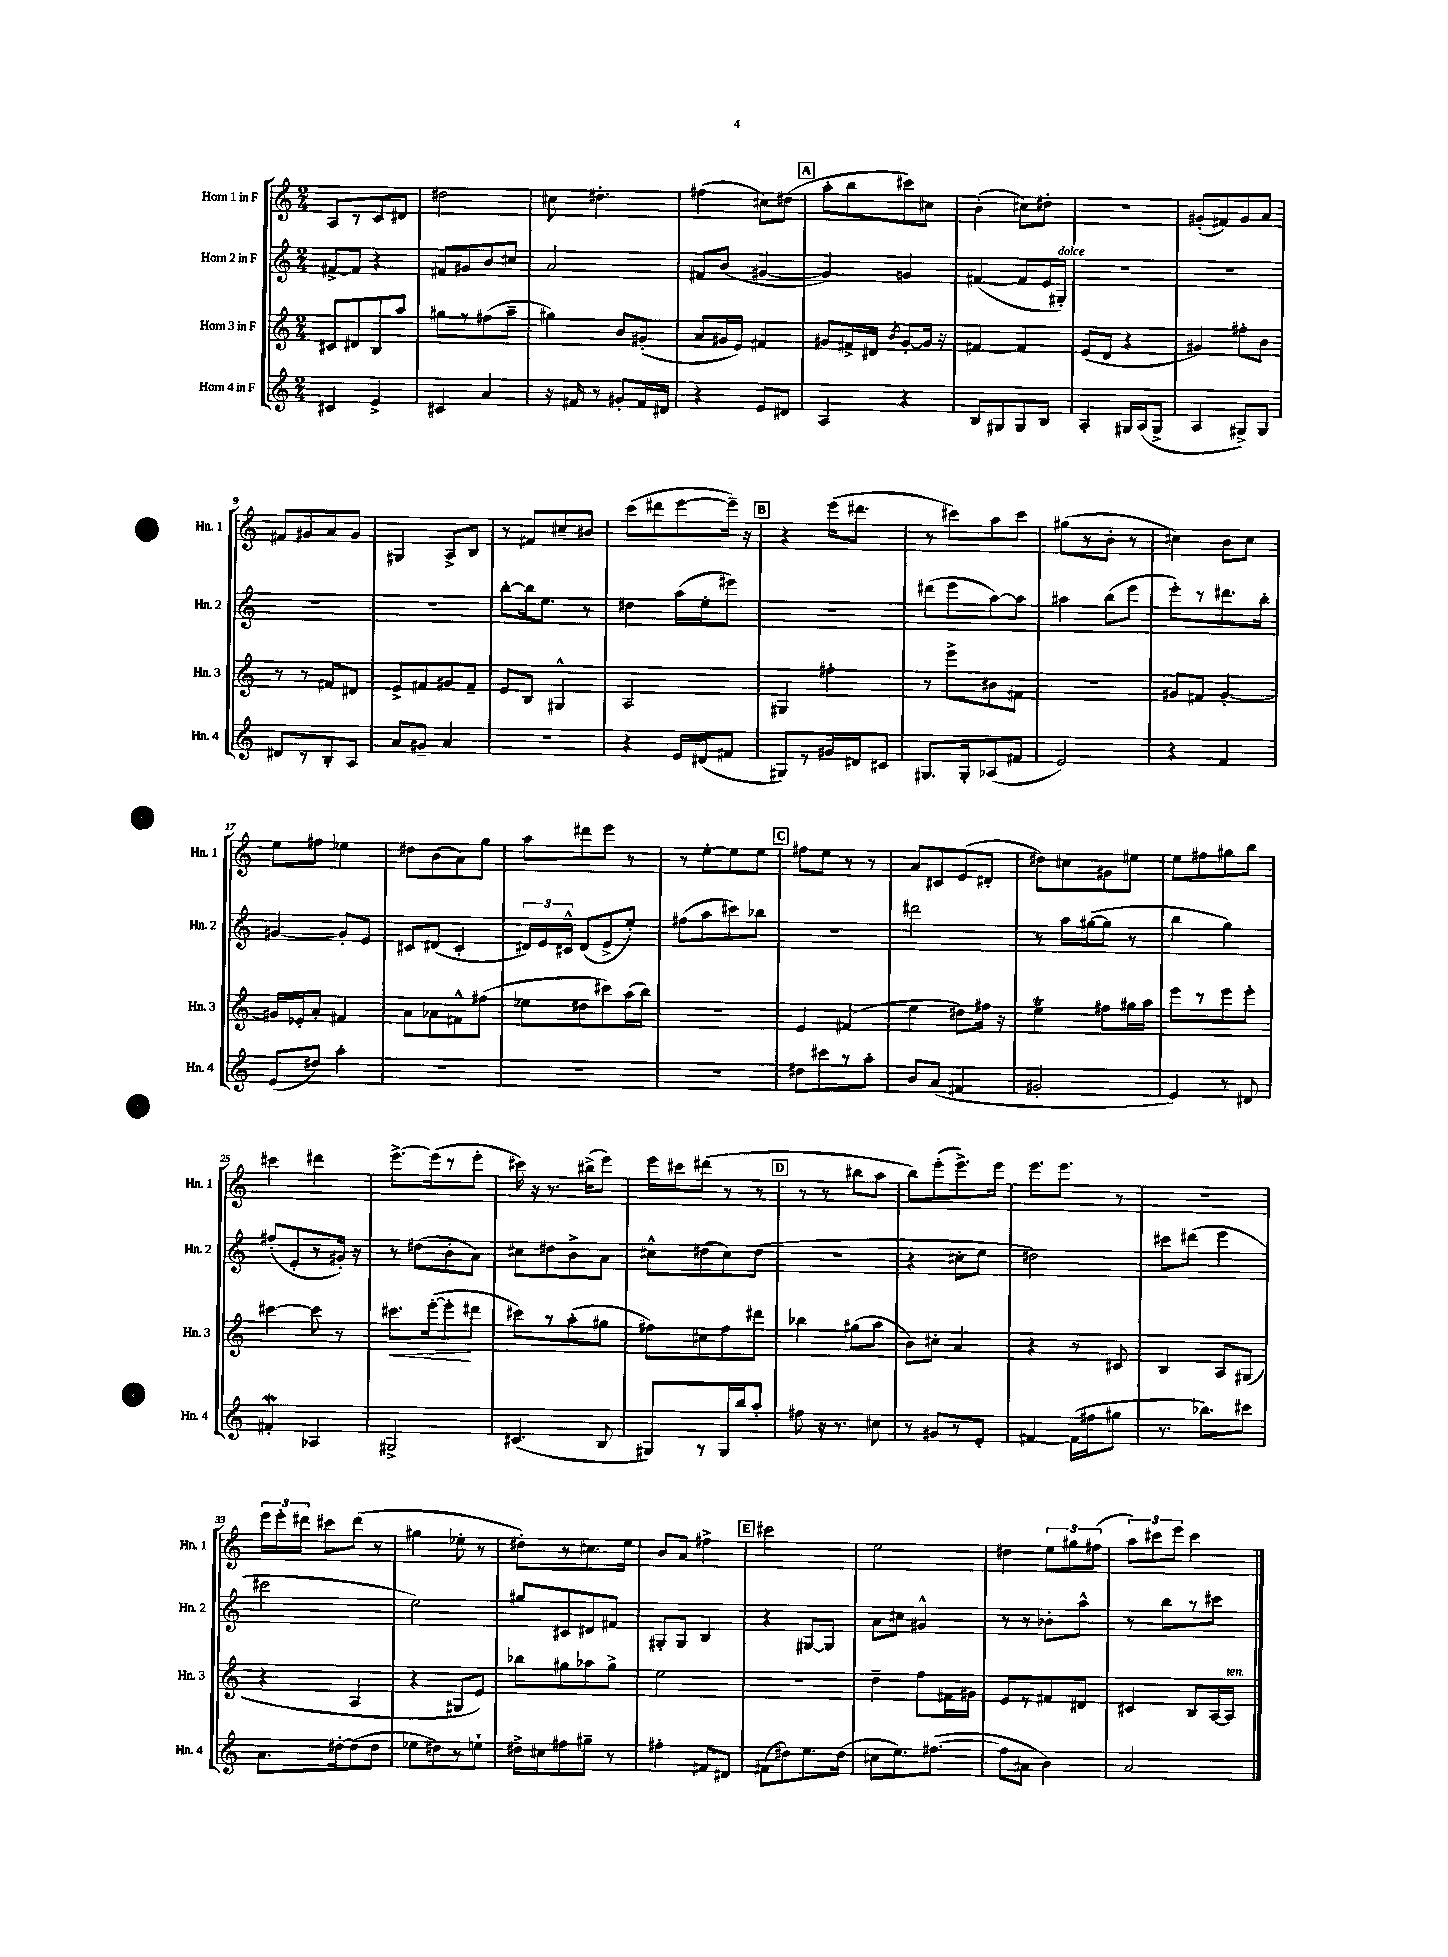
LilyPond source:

<<
\new StaffGroup <<
\new Staff = "s0" \with { instrumentName = "Horn 1 in F" shortInstrumentName = "Hn. 1" } {
    \clef treble \key c \major \numericTimeSignature \time 2/4
    \autoBeamOff a8[ r8 c'8 dis'8] |
    dis''2 |
    cis''8 dis''4.-. |
    fis''4( cis''8[) dis''8]( |
    \mark \markup { \box "A" } a''8[-. b''8 cis'''8) cis''8] |
    b'4-.( cis''8[) dis''8]-. |
    r2 |
    gis'8[-.( fis'8) gis'8 a'8] |
    fis'8[ gis'8 a'8 gis'8] |
    gis4 a8[-> b8] |
    r8 fis'8[ cis''8-- bis'8] |
    c'''8[( dis'''8 e'''8~ e'''16]--) r16 |
    \mark \markup { \box "B" } r4 e'''16[( dis'''8.] |
    r8 cis'''8[) a''8 cis'''8] |
    gis''8[( r8 b'8]-. r8 |
    cis''4) b'8[ cis''8] |
    e''8[ fis''8] ees''4 |
    dis''8[ b'8( a'8) g''8] |
    a''8[ dis'''8 e'''8] r8 |
    r8 e''8[~-. e''8 e''8] |
    \mark \markup { \box "C" } fis''8[ e''8] r8 r8 |
    a'8[ cis'8 e'8( dis'8]-. |
    dis''8[) cis''8 gis'8 eis''8] |
    e''8[ fis''8 gis''8 b''8] |
    cis'''4 dis'''4 |
    e'''8.[~-> e'''16( r8 e'''8]-. |
    cis'''16) r16 r8. bis''16[->( e'''8]) |
    e'''16[ cis'''16 dis'''8]( r8 r8 |
    \mark \markup { \box "D" } r8 r8 bis''8[ a''8] |
    b''8[) e'''8-.( e'''8.->) e'''16] |
    e'''8.[ e'''8.] r8 |
    r2 |
    \tuplet 3/2 { e'''16[ e'''16-. dis'''16] } cis'''8[ dis'''8]( r8 |
    gis''4 ees''8-. r8 |
    dis''8[-.) r8 cis''8. e''16] |
    b'8[ a'8] fis''4-> |
    \mark \markup { \box "E" } cis'''2 |
    e''2 |
    dis''4 \tuplet 3/2 { e''8[ gis''8 fis''8]( } |
    \tuplet 3/2 { a''8[) cis'''8 e'''8] } cis'''4 \bar "|." |
}
\new Staff = "s1" \with { instrumentName = "Horn 2 in F" shortInstrumentName = "Hn. 2" } {
    \clef treble \key c \major \numericTimeSignature \time 2/4
    \autoBeamOff fis'8[~-> fis'8] r4 |
    fis'8[ gis'8 b'8 cis''8] |
    a'2 |
    fis'8[ b'8]( gis'4~ |
    \mark \markup { \box "A" } gis'4) g'4 |
    fis'4~( fis'8[ e'16 gis16]-.^\markup { \italic "dolce" }) |
    R2 |
    R2 |
    R2 |
    R2 |
    b''8[~-. b''16 e''8.] r8 |
    dis''4 a''16[( e''16-. eis'''8]) |
    \mark \markup { \box "B" } r2 |
    dis'''8[( e'''8 a''8~) a''8] |
    ais''4 b''8[( e'''8] |
    e'''8[-.) r8 dis'''8. b''16]-. |
    gis'4~ gis'8[-. e'8] |
    cis'8[ dis'8]( cis'4-. |
    \tuplet 3/2 { dis'16[) e'16 cis'16]-^ } dis'8[( e'8-> e''8]-.) |
    fis''8[( a''8 cis'''8) bes''8] |
    \mark \markup { \box "C" } R2 |
    dis'''2 |
    r8 a''16[ gis''16~( gis''8] r8 |
    b''4 g''4) |
    fis''8[-.( e'8-. r8 gis'16]-.) r16 |
    r8 dis''8[( b'8-. a'8]) |
    cis''8[ dis''8 b'8-> a'8] |
    cis''8[-^ dis''8( cis''8) dis''8]( |
    \mark \markup { \box "D" } r2 |
    r4 cis''8[-. e''8] |
    dis''2) |
    cis'''8[ dis'''8]( e'''4 |
    cis'''2 |
    e''2) |
    gis''8[ cis'8 dis'8 fis'8] |
    gis8[-. gis8] b4 |
    \mark \markup { \box "E" } r4 gis8[~ gis8] |
    a'8[ cis''8] gis'4-^ |
    r8 r8 bes'8[-. a''8]-^ |
    r8 b''8[ r8 cis'''8] \bar "|." |
}
\new Staff = "s2" \with { instrumentName = "Horn 3 in F" shortInstrumentName = "Hn. 3" } {
    \clef treble \key c \major \numericTimeSignature \time 2/4
    \autoBeamOff cis'8[ dis'8 b8 a''8] |
    gis''8[ r8 fis''8( a''8]-- |
    gis''4) b'8[ gis'8]-.( |
    a'8[ gis'16 e'16]) fis'4 |
    \mark \markup { \box "A" } gis'8[ fis'16-> dis'16] \acciaccatura { b'8 } gis'8[~-. gis'16] r16 |
    fis'4~ fis'4 |
    e'8[( d'8] r4 |
    gis'4) fis''8[-. b'8] |
    r8 r8 fis'8[ dis'8] |
    e'8[-> fis'8 gis'8 fis'8]-- |
    e'8[ b8] gis4-^ |
    a2 |
    \mark \markup { \box "B" } gis4 fis''4-. |
    r8 e'''8[-> bis'8 fis'8] |
    r2 |
    gis'8[ fis'8] gis'4~-. |
    gis'16[ ees'16-. a'8]-. fis'4 |
    a'8[ aes'8 fis'8-^ fis''8]( |
    ees''8[ dis''8 cis'''8) a''16( b''16]) |
    r2 |
    \mark \markup { \box "C" } e'4 fis'4( |
    e''4 dis''8[) fis''16] r16 |
    e''4\trill fis''8[ gis''16 a''16] |
    e'''8[ r8 e'''8 e'''8]-. |
    cis'''4~ cis'''8 r8 |
    cis'''8.[\< e'''16~-.( e'''8-.\! dis'''8] |
    cis'''8[) r8 a''8-.( gis''8] |
    fis''8[) cis''8 fis''8 dis'''8] |
    \mark \markup { \box "D" } bes''4 gis''8[( a''8] |
    b'8[) cis''8]-. a'4 |
    r4 r8 cis'8 |
    b4 a8[ gis8]( |
    r4 a4 |
    r4 gis8[ e'8]) |
    bes''8[ gis''8 aes''8 gis''8]-> |
    e''2 |
    \mark \markup { \box "E" } r2 |
    d''4-- f''8[ fis'16 gis'16] |
    e'8[ r8 fis'8 dis'8] |
    cis'4 b8[ a16~ a16]^\markup { \italic "ten." } \bar "|." |
}
\new Staff = "s3" \with { instrumentName = "Horn 4 in F" shortInstrumentName = "Hn. 4" } {
    \clef treble \key c \major \numericTimeSignature \time 2/4
    \autoBeamOff cis'4 e'4-> |
    cis'4 a'4 |
    r16 fis'16 r8 gis'8[-. fis'16 dis'16] |
    r4 e'8[ dis'8] |
    \mark \markup { \box "A" } a4 r4 |
    b8[ gis8 gis8 b8] |
    a4-. gis16[ a16( gis8]-> |
    a4 gis8[->) gis8] |
    dis'8[ r8 b8-. a8] |
    a'8[ gis'8]-- a'4 |
    R2 |
    r4 e'16[ dis'16( fis'8] |
    \mark \markup { \box "B" } gis8[) r8 gis'16 dis'16 cis'8] |
    gis8.[ gis16-. aes8( fis'8] |
    e'2) |
    r4 f'4 |
    e'8[( dis''8]) a''4-. |
    R2 |
    R2 |
    R2 |
    \mark \markup { \box "C" } dis''8[ cis'''8 r8 a''8]-. |
    b'8[ a'8]( fis'4 |
    gis'2-. |
    e'4) r8 dis'8 |
    fis'4-.\mordent aes4 |
    gis2-> |
    cis'4.( b8 |
    gis8[) r8 gis16 b''16 a''8]-. |
    \mark \markup { \box "D" } fis''8 r16 r8. cis''8 |
    r8 gis'8[ r8 e'8]-. |
    fis'4~ fis'16[( fis''16 gis''8] |
    r8. bes''8.[) cis'''8] |
    a'8.[ dis''16~-. dis''8( dis''8] |
    ees''8[ dis''8) r8 e''8]-! |
    dis''16[-> cis''16 fis''8 gis''8]-- r8 |
    fis''4-. fis'8[ dis'8] |
    \mark \markup { \box "E" } fis'8[( dis''8) e''8. dis''16]( |
    cis''8[ e''8.) fis''8.]~( |
    fis''8[ ais'8] b'4) |
    a'2 \bar "|." |
}
>>
>>
